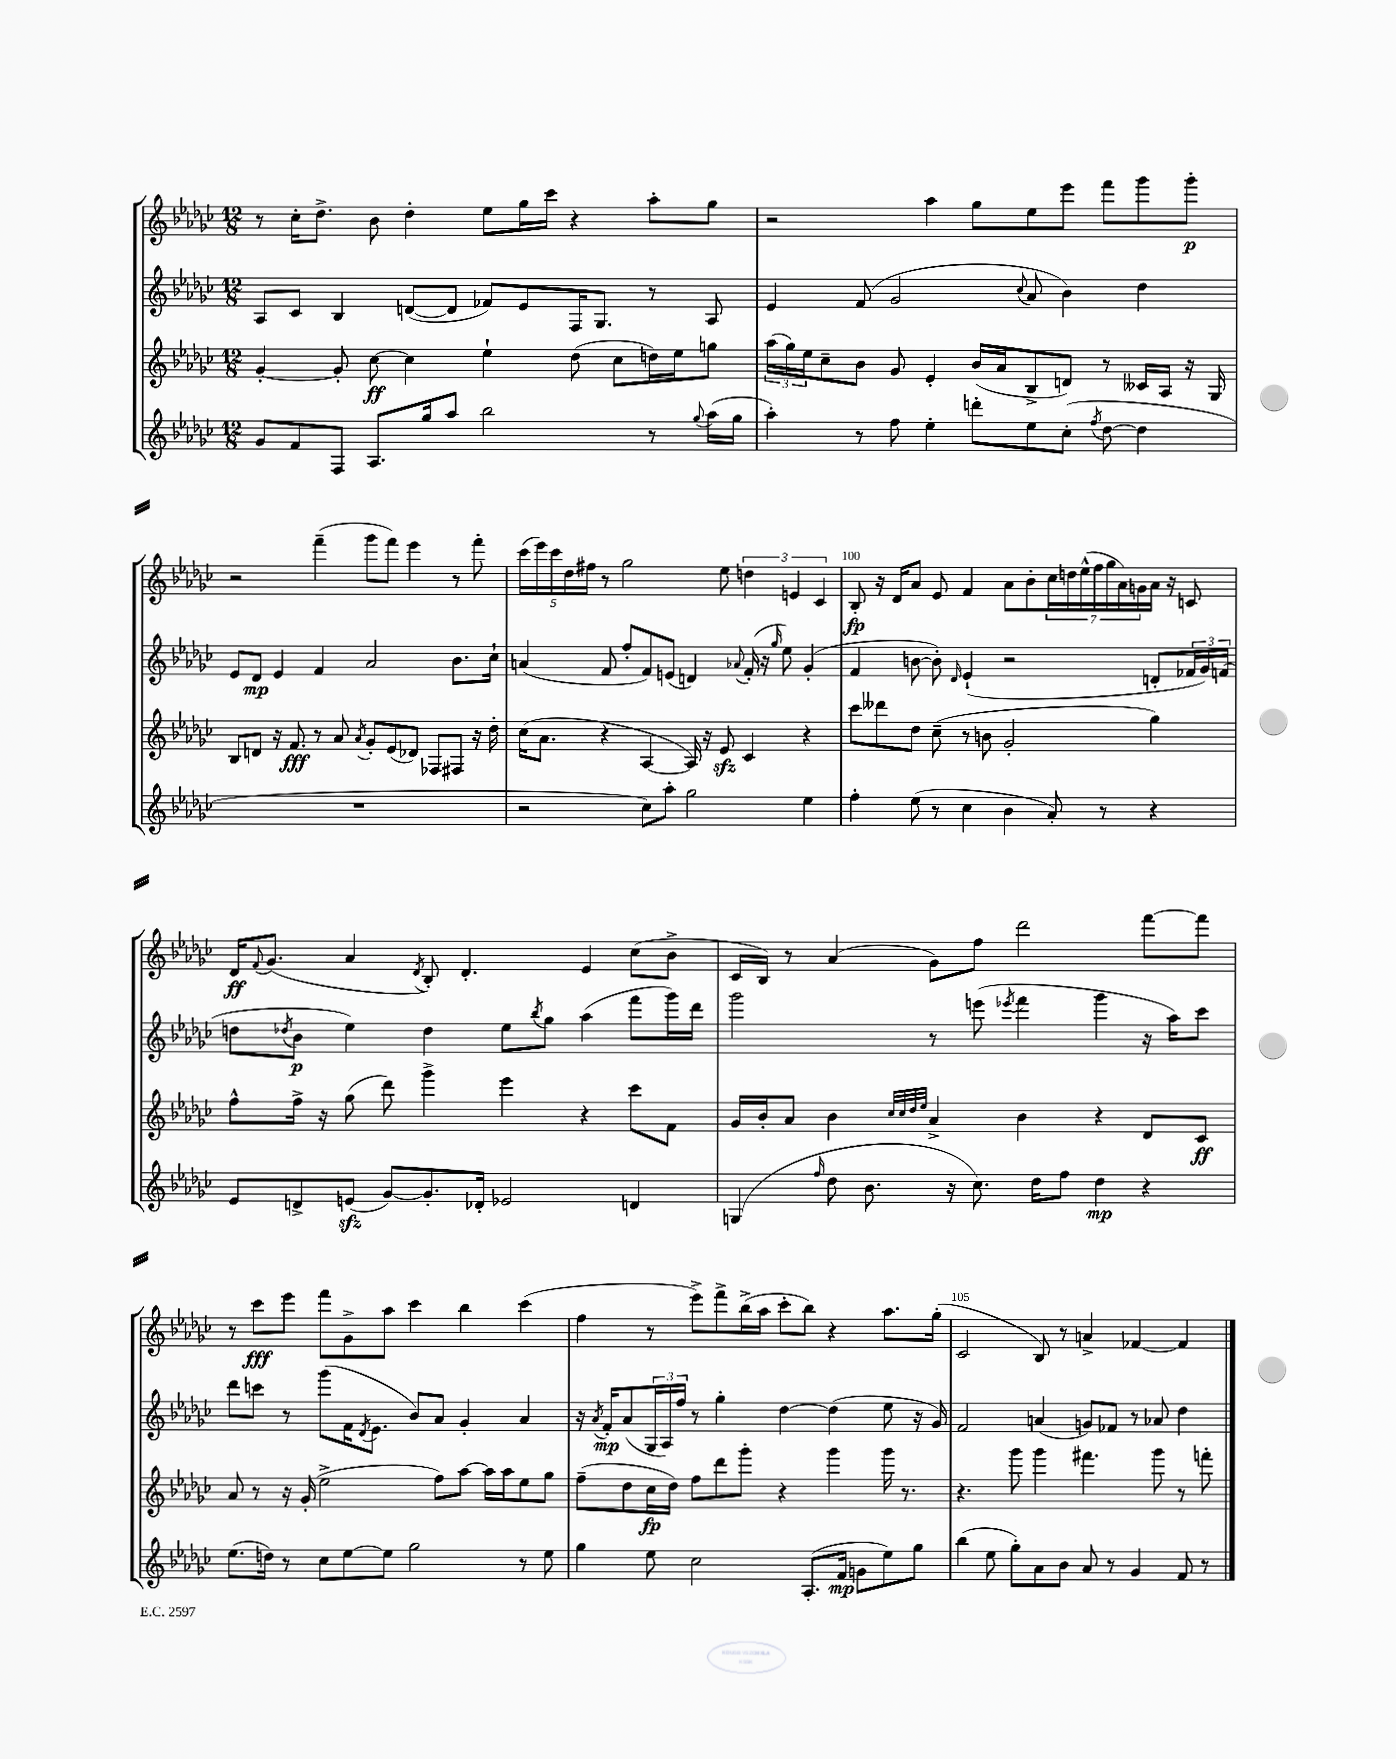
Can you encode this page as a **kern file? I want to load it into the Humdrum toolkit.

**kern	**dynam	**kern	**dynam	**kern	**dynam	**kern	**dynam
*part4	*part4	*part3	*part3	*part2	*part2	*part1	*part1
*staff4	*staff4	*staff3	*staff3	*staff2	*staff2	*staff1	*staff1
*clefG2	*	*clefG2	*	*clefG2	*	*clefG2	*
*k[b-e-a-d-g-c-]	*	*k[b-e-a-d-g-c-]	*	*k[b-e-a-d-g-c-]	*	*k[b-e-a-d-g-c-]	*
*M12/8	*	*M12/8	*	*M12/8	*	*M12/8	*
=96	=96	=96	=96	=96	=96	=96	=96
8g-/L	.	[4g-'/	.	8A-/L	.	8r	.
8f/	.	.	.	8c-/J	.	16cc-'\KL	.
.	.	.	.	.	.	8.dd-^\J	.
8F/J	.	8g-'/]	.	4B-/	.	.	.
8.A-/L	.	[8cc-\	ff	.	.	8b-\	.
.	.	4cc-\]	.	([8dn/L	.	4dd-'\	.
16gg-/k	.	.	.	.	.	.	.
8aa-/J	.	.	.	8d/J]	.	.	.
2bb-\	.	4ee-`\	.	8f-X/L)	.	8ee-\L	.
.	.	.	.	8e-/	.	16gg-\L	.
.	.	.	.	.	.	16ccc-\JJ	.
.	.	(8dd-\	.	16F/K	.	4r	.
.	.	.	.	8.G-/J	.	.	.
.	.	8cc-\L	.	.	.	.	.
8r	.	16ddn\L)	.	8r	.	8aa-'\L	.
.	.	16ee-\J	.	.	.	.	.
8qqgg-/	.	.	.	.	.	.	.
(16aa-\LL	.	8ggn\J	.	8A-/	.	8gg-\J	.
16gg-\JJ	.	.	.	.	.	.	.
=97	=97	=97	=97	=97	=97	=97	=97
4aa-'\)	.	(24aa-\LL	.	4e-/	.	2r	.
.	.	24gg-\)	.	.	.	.	.
.	.	24ee-\J	.	.	.	.	.
.	.	8cc-~\	.	.	.	.	.
8r	.	8b-\J	.	(8f/	.	.	.
8ff\	.	8g-/	.	2g-/	.	.	.
4ee-'\	.	4e-'/	.	.	.	4aa-\	.
8dddn'\L	.	(16b-/LL	.	.	.	8gg-\L	.
.	.	16a-/J	.	.	.	.	.
.	.	.	.	8qqcc-/	.	.	.
8ee-\	.	8B-^/	.	8a-/	.	8ee-\	.
(8cc-'\J	.	8dn/J)	.	4b-\)	.	8eee-\J	.
8qff/	.	.	.	.	.	.	.
[8dd-\	.	8r	.	.	.	8fff\L	.
4dd-\]	.	16c--X/LL	.	4dd-\	.	8ggg-\	.
.	.	16A-/JJ	.	.	.	.	.
.	.	16r	.	.	.	8ggg-'\J	p
.	.	16G-/	.	.	.	.	.
!!LO:LB:g=z
=98	=98	=98	=98	=98	=98	=98	=98
1.r	.	8B-/L	.	8e-/L	.	2r	.
.	.	8dn/J	.	8d-/J	mp	.	.
.	.	16r	.	4e-/	.	.	.
.	.	8.f/	fff	.	.	.	.
.	.	8r	.	4f/	.	(4fff~\	.
.	.	8a-/	.	.	.	.	.
.	.	8qa-/	.	.	.	.	.
.	.	8g-'/L	.	2a-/	.	8ggg-\L	.
.	.	(8e-/	.	.	.	8fff\J)	.
.	.	8d-X/J)	.	.	.	4eee-\	.
.	.	8F-X/L	.	.	.	.	.
.	.	8F#X/J	.	8.b-\L	.	8r	.
.	.	16r	.	.	.	8fff'\	.
.	.	16dd-'\	.	16cc-`\Jk	.	.	.
=99	=99	=99	=99	=99	=99	=99	=99
2r	.	(16cc-\KL	.	(4an/	.	(20ccc-\LL	.
.	.	.	.	.	.	20eee-\)	.
.	.	8.a-\J	.	.	.	.	.
.	.	.	.	.	.	20ccc-\	.
.	.	.	.	.	.	20dd-\	.
.	.	.	.	.	.	20ff#X\JJ	.
.	.	4r	.	8f/	.	8r	.
.	.	.	.	8ff'/L	.	2gg-\	.
8cc-\L)	.	[4A-/	.	8f/)	.	.	.
8aa-'\J	.	.	.	(8en/J	.	.	.
2gg-\	.	16A-/])	.	4dn/)	.	.	.
.	.	16r	.	.	.	.	.
.	.	8e-zz/	.	.	.	8ee-\	.
.	.	.	.	8qqa-X/	.	.	.
.	.	4c-/	.	(16f'/	.	6ddn\	.
.	.	.	.	16r	.	.	.
.	.	.	.	16qqgg-/	.	.	.
.	.	.	.	8ee-\)	.	.	.
.	.	.	.	.	.	6en/	.
4ee-\	.	4r	.	(4g-'/	.	.	.
.	.	.	.	.	.	6c-/	.
=100	=100	=100	=100	=100	=100	=100	=100
4ff'\	.	8ccc-\L	.	4f/	.	8B-'/	fp
.	.	8ddd--X\	.	.	.	16r	.
.	.	.	.	.	.	16d-/KL	.
(8ee-\	.	8dd-\J	.	[8bn\	.	8a-/J	.
8r	.	(8cc-~\	.	8b'\])	.	8e-/	.
.	.	.	.	16qqd-/	.	.	.
4cc-\	.	8r	.	(4e-`/	.	4f/	.
.	.	8bn\	.	.	.	.	.
4b-\	.	2g-'/	.	2r	.	8a-\L	.
.	.	.	.	.	.	8b-'\	.
8a-'/)	.	.	.	.	.	28cc-\L	.
.	.	.	.	.	.	28ddn\	.
.	.	.	.	.	.	(28ee-^^\	.
.	.	.	.	.	.	28ff\	.
8r	.	.	.	.	.	.	.
.	.	.	.	.	.	28gg-\	.
.	.	.	.	.	.	28a-\)	.
.	.	.	.	.	.	28gn\	.
4r	.	4gg-\)	.	8dn'/L	.	16a-\JJ	.
.	.	.	.	.	.	16r	.
.	.	.	.	24f-X/L	.	8cn/	.
.	.	.	.	24g-/)	.	.	.
.	.	.	.	(24fn/JJ	.	.	.
!!LO:LB:g=z
=101	=101	=101	=101	=101	=101	=101	=101
8e-/L	.	8ff^^\L	.	8ddn\L	.	16d-/KL	ff
.	.	.	.	.	.	8qqf/	.
.	.	.	.	.	.	(8.g-/J	.
.	.	.	.	8qdd-X/	.	.	.
8dn^/	.	16ff^\Jk	.	8b-\J	p	.	.
.	.	16r	.	.	.	.	.
(8enzz/J	.	(8gg-\	.	4ee-\)	.	4a-/	.
[8g-/L)	.	8ddd-\)	.	.	.	.	.
.	.	.	.	.	.	8qd-/	.
8.g-'/]	.	4ggg-^\	.	4dd-\	.	8B-'/)	.
.	.	.	.	.	.	4.d-'/	.
16d-X'/Jk	.	.	.	.	.	.	.
2e-X/	.	4eee-\	.	8ee-\L	.	.	.
.	.	.	.	8qbb-/	.	.	.
.	.	.	.	8gg-\J	.	.	.
.	.	4r	.	(4aa-\	.	4e-/	.
4dn/	.	8ccc-\L	.	8fff\L	.	(8cc-\L	.
.	.	8f\J	.	16ggg-\L)	.	8b-^\J	.
.	.	.	.	16ddd-\JJ	.	.	.
=102	=102	=102	=102	=102	=102	=102	=102
(4Gn/	.	16g-/LL	.	2ggg-\	.	16c-/LL	.
.	.	16b-'/J	.	.	.	16B-/JJ)	.
.	.	8a-/J	.	.	.	8r	.
16qqff/	.	.	.	.	.	.	.
8dd-\	.	4b-\	.	.	.	(4a-/	.
8.b-\	.	.	.	.	.	.	.
.	.	32qqcc-/LLL	.	.	.	.	.
.	.	32qqcc-/	.	.	.	.	.
.	.	32qqdd-/	.	.	.	.	.
.	.	32qqee-/JJJ	.	.	.	.	.
.	.	4a-^/	.	8r	.	8g-\L)	.
16r	.	.	.	.	.	.	.
8.cc-\)	.	.	.	(8eeen\	.	8ff\J	.
.	.	.	.	8qeee-X/	.	.	.
.	.	4b-\	.	4fff\	.	2ddd-\	.
16dd-\KL	.	.	.	.	.	.	.
8ff\J	.	.	.	.	.	.	.
4dd-\	mp	4r	.	4ggg-\	.	.	.
4r	.	8d-/L	.	16r	.	[8fff\L	.
.	.	.	.	16aa-\KL)	.	.	.
.	.	8c-/J	ff	8ccc-\J	.	8fff\J]	.
!!LO:LB:g=z
=103	=103	=103	=103	=103	=103	=103	=103
(8.ee-\L	.	8a-/	.	8ddd-\L	.	8r	.
.	.	8r	.	8cccn\J	.	8ccc-\L	fff
16ddn\Jk)	.	.	.	.	.	.	.
8r	.	16r	.	8r	.	8eee-\J	.
.	.	(16g-'/	.	.	.	.	.
8cc-\L	.	2ee-^\	.	(8ggg-\L	.	8fff\L	.
[8ee-\	.	.	.	16f\K	.	8g-^\	.
.	.	.	.	8qd-/	.	.	.
.	.	.	.	8.e-\J	.	.	.
8ee-\J]	.	.	.	.	.	8aa-\J	.
2gg-\	.	.	.	8b-/L)	.	4ccc-\	.
.	.	8ff\L)	.	8a-/J	.	.	.
.	.	[8aa-\J	.	4g-'/	.	4bb-\	.
.	.	16aa-\LL]	.	.	.	.	.
.	.	16aa-\J	.	.	.	.	.
8r	.	8ee-\	.	4a-/	.	(4ccc-\	.
8ee-\	.	8gg-\J	.	.	.	.	.
=104	=104	=104	=104	=104	=104	=104	=104
4gg-\	.	(8ff~\L	.	16r	.	4ff\	.
.	.	.	.	8qa-/	.	.	.
.	.	.	.	16f'/KL	mp	.	.
.	.	8dd-\	.	(8a-/	.	.	.
8ee-\	.	16cc-\L	fp	24G-/L	.	8r	.
.	.	.	.	24A-/)	.	.	.
.	.	16dd-\JJ)	.	.	.	.	.
.	.	.	.	24ff/JJ	.	.	.
2cc-\	.	8ff\L	.	8r	.	8eee-^\L)	.
.	.	8ddd-\	.	4gg-'\	.	8fff^\	.
.	.	8ggg-'\J	.	.	.	(16bb-^\L	.
.	.	.	.	.	.	16aa-\JJ	.
.	.	4r	.	[4dd-\	.	8ccc-'\L	.
(8.A-'/L	.	.	.	.	.	8bb-\J)	.
.	.	4ggg-\	.	(4dd-\]	.	4r	.
16f/Jk	mp	.	.	.	.	.	.
8gn\L	.	.	.	.	.	.	.
8ee-\)	.	16ggg-\	.	8ee-\	.	8.aa-\L	.
.	.	8.r	.	.	.	.	.
8gg-\J	.	.	.	16r	.	.	.
.	.	.	.	16g-/)	.	(16gg-'\Jk	.
=105	=105	=105	=105	=105	=105	=105	=105
(4bb-\	.	4.r	.	2f/	.	2c-/	.
8ee-\	.	.	.	.	.	.	.
8gg-'\L)	.	8ggg-\	.	.	.	.	.
8a-\	.	4ggg-\	.	(4an/	.	8B-/)	.
8b-\J	.	.	.	.	.	8r	.
8a-/	.	4.fff#X\	.	8gn/L)	.	4an^/	.
8r	.	.	.	8f-X/J	.	.	.
4g-/	.	.	.	8r	.	[4f-X/	.
.	.	8ggg-\	.	8a-X/	.	.	.
8f/	.	8r	.	4dd-\	.	4f-/]	.
8r	.	8fffn'\	.	.	.	.	.
==	==	==	==	==	==	==	==
*-	*-	*-	*-	*-	*-	*-	*-
